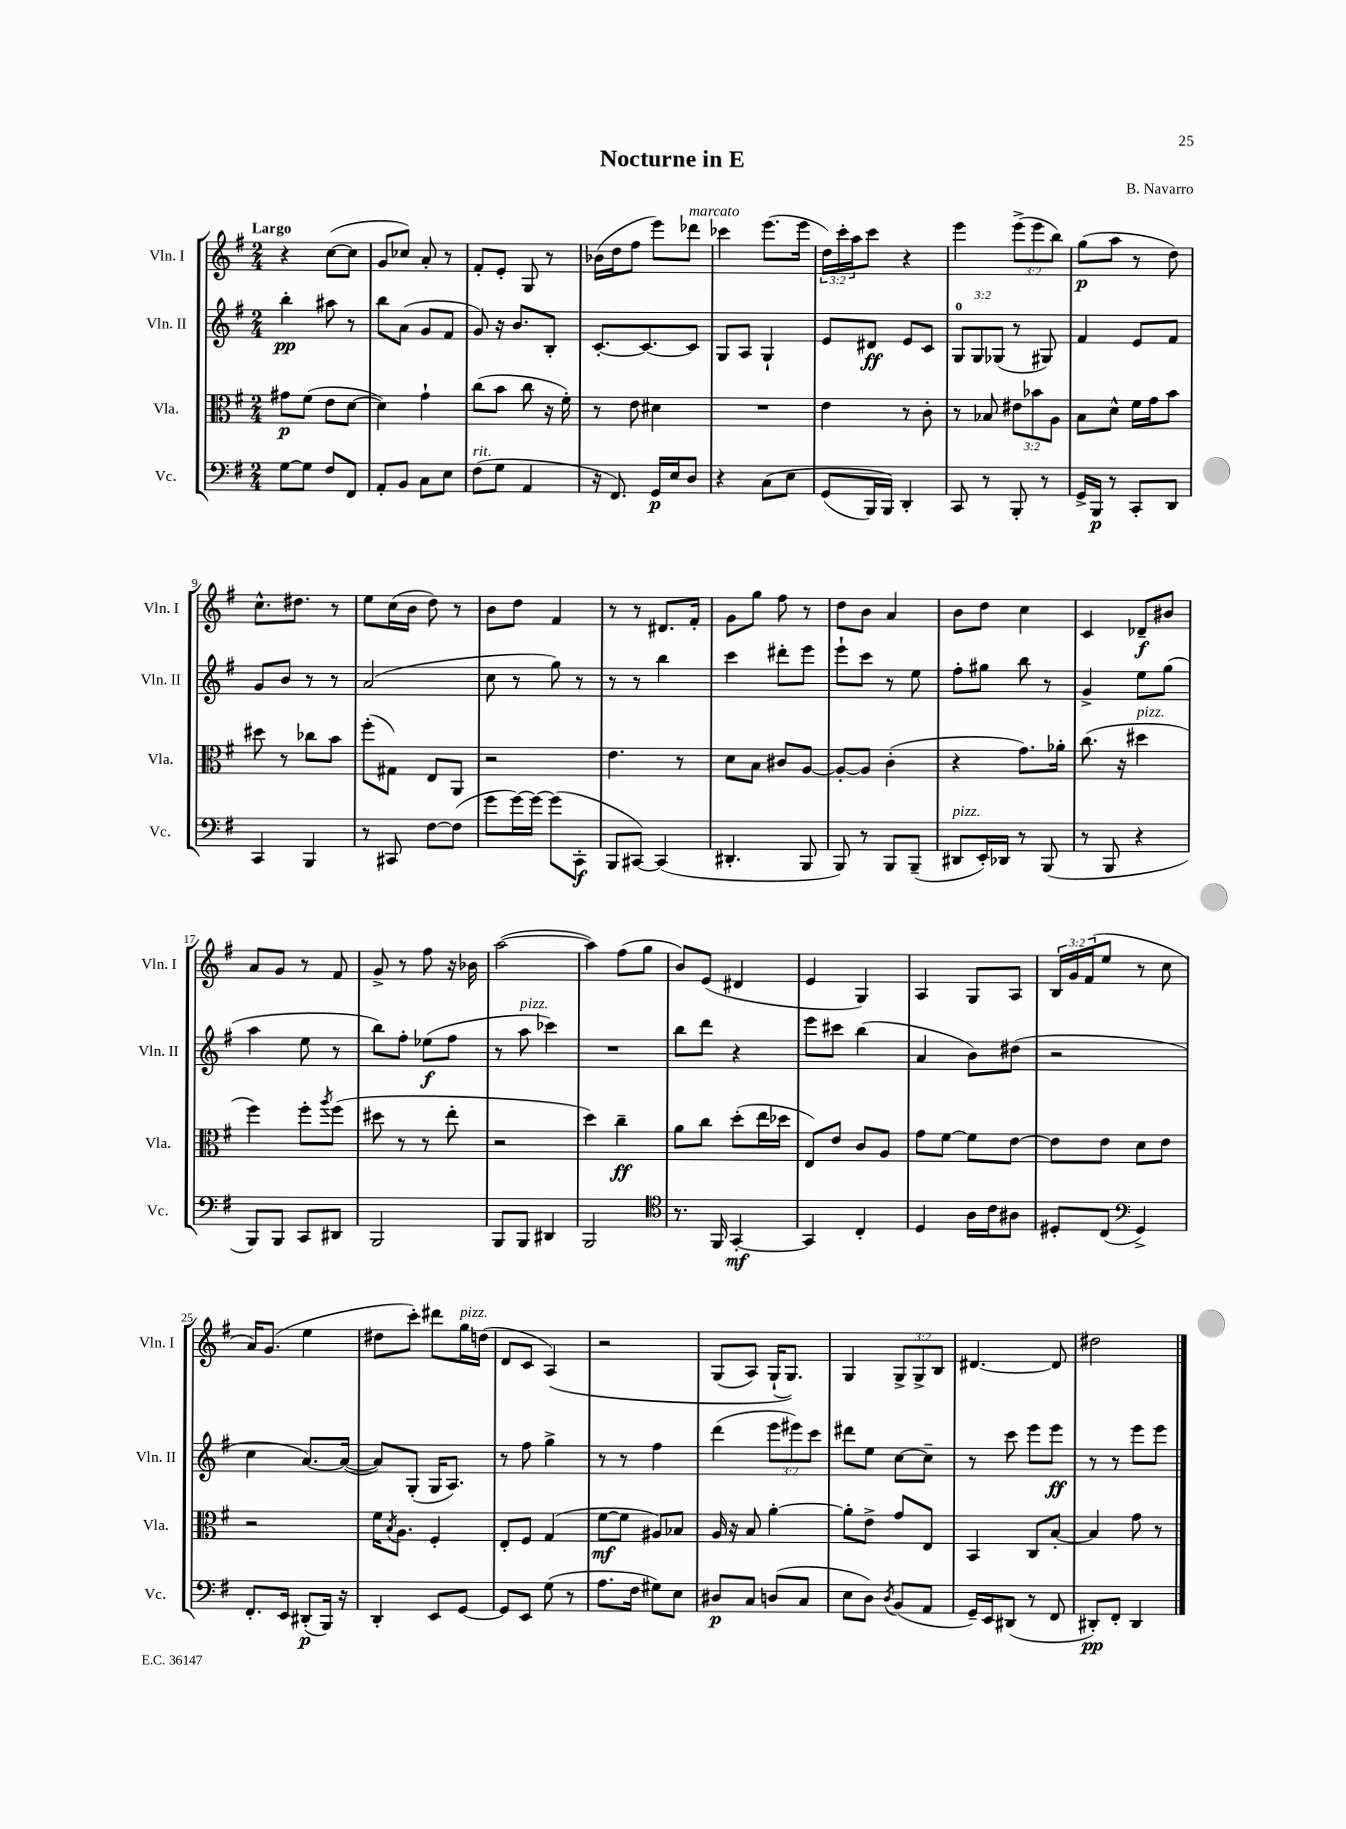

**kern	**kern	**kern	**kern
*staff4	*staff3	*staff2	*staff1
*clefF4	*clefC3	*clefG2	*clefG2
*k[f#]	*k[f#]	*k[f#]	*k[f#]
*M2/4	*M2/4	*M2/4	*M2/4
[8G\L	8g#\L	4bb'\	4r
8G\]J	(8f#\J	.	.
8F#/L	8e\L	8aa#\	([8cc\L
8FF#/J	[8d\J	8r	8cc\]J
=	=	=	=
8AA'/L	4d\])	8bb\L	8g/L
8BB/J	.	(8a\J	8cc-/J)
8C\L	4g`\	8g/L	8a'/
8E\J	.	8f#/J	8r
=	=	=	=
(8F#\L	(8cc\L	8g/)	8f#'/L
8G\J	8b\J	16r	8e'/J
.	.	8.b/L	.
4AA/	8cc\	.	8G/
.	16r	8B'/J	8r
.	16f#'\)	.	.
=	=	=	=
16r	8r	[8.c'/L	(16b-\LL
8.FF#/)	.	.	16dd\J
.	8e\	.	8ff#\J
.	.	8.c/_	.
16GG/LL	4d#\	.	8eee\L)
16E/J	.	.	.
8D/J	.	8c/]J	8ddd-\J
=	=	=	=
4r	2r	8G/L	4ccc-\
.	.	8A/J	.
&(8C\L	.	4G`/	(8.eee\L
8E\J	.	.	.
.	.	.	16eee\Jk
=	=	=	=
(8GG/L	4e\	8e/L	24dd\LL)
.	.	.	24ccc'\
.	.	.	24aa\J
16BBB/L)	.	8d#/J	8ccc\J
16BBB/JJ&)	.	.	.
4DD'/	8r	8e/L	4r
.	8c'\	8c/J	.
=	=	=	=
8CC/	8r	12G/L	4eee\
.	.	12G/	.
8r	8B-/	.	.
.	.	(12G-/J	.
8BBB'/	12e#\L	8r	(12eee^\L
.	12b-\	.	12eee\
8r	.	8G#/)	.
.	12A\J	.	12bb\J)
=	=	=	=
16GG^/LL	8B\L	4f#/	(8gg\L
16BBB/JJ	.	.	.
8r	8d^^\J	.	8aa\J
8CC'/L	16f#\LL	8e/L	8r
.	16g\J	.	.
8DD/J	8b\J	8f#/J	8dd\)
=	=	=	=
4CC/	8dd#\	8g/L	8.cc^^\L
.	8r	8b/J	.
.	.	.	8.dd#\J
4BBB/	8cc-\L	8r	.
.	8b\J	8r	8r
=	=	=	=
8r	(8ff#'\L	(2a/	8ee\L
8CC#/	8G#\J)	.	(16cc\L
.	.	.	16b\JJ
[8F#\L	8E/L	.	8dd\)
(8F#\]J	8AA/J	.	8r
=	=	=	=
8g\L	2r	8cc\	8b\L
[16g\L)	.	8r	8dd\J
16g\_JJ	.	.	.
(8g\]L	.	8gg\)	4f#/
8CC'\J	.	8r	.
=	=	=	=
8BBB/L	4.e\	8r	8r
[8CC#/J)	.	8r	8r
(4CC#/]	.	4bb\	8.d#/L
.	8r	.	.
.	.	.	16f#'/Jk
=	=	=	=
4.DD#'/	8d\L	4ccc\	8g\L
.	8B\J	.	8gg\J
.	8c#/L	8ddd#'\L	8ff#\
8BBB/	[8A/J	8eee\J	8r
=	=	=	=
8BBB/)	8A'/_L	8eee`\L	8dd\L
8r	8A/]J	8ccc\J	8b\J
8BBB/L	(4c'\	8r	4a/
(8BBB~/J	.	8ee\	.
=	=	=	=
8DD#/L	4r	8ff#'\L	8b\L
16EE'/L)	.	8gg#\J	8dd\J
16DD-/JJ	.	.	.
8r	8.g\L)	8bb\	4cc\
(8BBB/	.	8r	.
.	16a-'\Jk	.	.
=	=	=	=
8r	(8.cc\	4g^/	4c/
8BBB/	.	.	.
.	16r	.	.
4r	4dd#\	8ee\L	8d-~/L
.	.	(8gg\J	8b#/J
=	=	=	=
8BBB/L)	4ff#\)	4aa\	8a/L
8BBB/J	.	.	8g/J
8CC/L	8ff#'\L	8ee\	8r
.	8qaa/	.	.
8DD#/J	(8ff#\J	8r	8f#/
=	=	=	=
2BBB/	8dd#\	8bb\L)	8g^/
.	8r	8ff#'\J	8r
.	8r	(8ee-\L	8ff#\
.	8ee'\	8ff#\J	16r
.	.	.	16b-\
=	=	=	=
8BBB/L	2r	8r	([2aa\
8BBB/J	.	8aa\	.
4DD#/	.	4ccc-\)	.
=	=	=	=
2BBB/	4dd\)	2r	4aa\])
.	4cc~\	.	(8ff#\L
.	.	.	8gg\J
=	=	=	=
*clefC4	*	*	*
8.r	8a\L	8bb\L	8b/L)
.	8cc\J	8ddd\J	(8e/J
16FF#/	.	.	.
[4GG'/	(8dd'\L	4r	4d#/
.	16ee\L	.	.
.	16dd-\JJ	.	.
=	=	=	=
4GG/]	8E/L)	8eee\L	4e/
.	8e/J	8ccc#\J	.
4C'/	8c/L	(4bb\	4G/)
.	8A/J	.	.
=	=	=	=
4D/	8g\L	4a/	4A/
.	[8f#\J	.	.
16A\LL	8f#\]L	8b\L)	8G/L
16c\J	.	.	.
8A#\J	[8e\J	(8dd#\J	8A/J
=	=	=	=
8D#'/L	8e\]L	2r	24B/LL
.	.	.	24g/
.	.	.	(24f#/J
(8C/J	8e\J	.	8ee/J
*clefF4	*	*	*
4GG^/)	8d\L	.	8r
.	8e\J	.	8cc\
=	=	=	=
8.FF#'/L	2r	4cc\	16a/LK)
.	.	.	(8.g/J
16EE/Jk	.	.	.
(8DD#'/L	.	[8.a/L)	4ee\
16BBB/Jk)	.	.	.
16r	.	(16a/_Jk	.
=	=	=	=
4DD'/	16f#\LK	8a/]L)	8dd#\L
.	8qB/	.	.
.	8.A\J	.	.
.	.	(8G'/J	8ccc'\J)
8EE/L	4F#'/	16G/LK	8ddd#\L
.	.	8.A/J)	.
[8GG/J	.	.	16gg\L
.	.	.	(16dd\JJ
=	=	=	=
8GG/]L	8E'/L	8r	8d/L
8EE/J	8F#/J	8ff#\	8c/J
(8G\	(4G/	4gg^\	&(4A/)
8r	.	.	.
=	=	=	=
8.A\L	[8f#\L	8r	2r
.	8f#\]J	8r	.
16F#\Jk	.	.	.
8G#\L)	8A#/L)	4ff#\	.
8E\J	8B-/J	.	.
=	=	=	=
8D#/L	16A/	(4ddd\	(8G/L
.	16r	.	.
8C/J	8B/	.	8A/J)
(8D/L	[4a'\	12eee\L	(16G`/LK
.	.	.	8.G/J)&)
.	.	12eee#\)	.
8C/J	.	.	.
.	.	12ccc\J	.
=	=	=	=
8E\L	8a'\]L	8ddd#\L	4G/
8D\J)	8e^\J	8ee\J	.
8qD/	.	.	.
(8BB/L	8g/L	[8cc\L	12G^/L
.	.	.	12G^/
8AA/J	8E/J	8cc~\]J	.
.	.	.	12B/J
=	=	=	=
16GG~/LL)	4BB/	8r	[4.d#/
16EE/J	.	.	.
(8DD#/J	.	8ccc\	.
8r	8C/L	8eee\L	.
8FF#/	[8B'/J	8eee\J	8d#/]
=	=	=	=
8DD#'/L)	4B/]	8r	2dd#\
8FF#'/J	.	8r	.
4DD#/	8g\	8eee\L	.
.	8r	8eee\J	.
==	==	==	==
*-	*-	*-	*-
